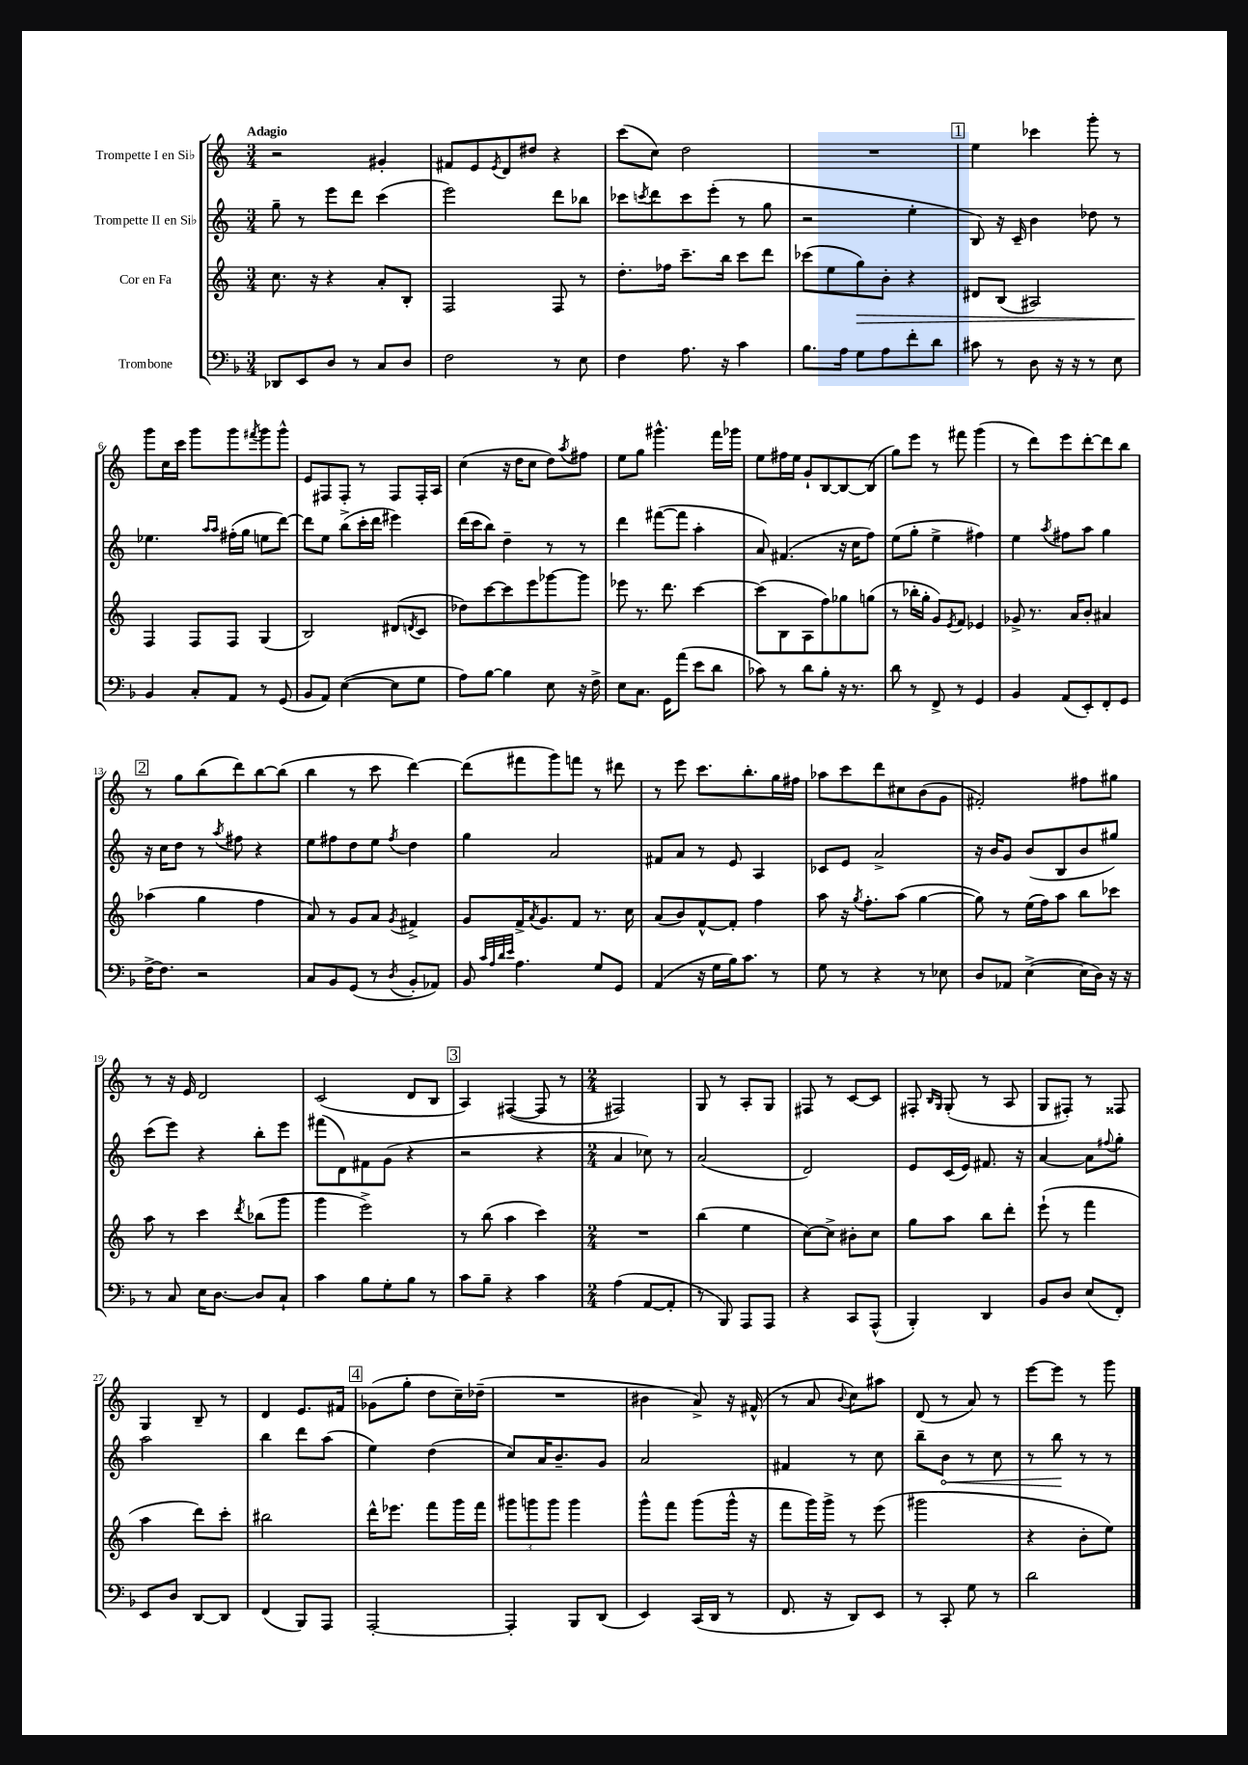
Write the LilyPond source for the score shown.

<<
\new StaffGroup <<
\new Staff = "s0" \with { instrumentName = "Trompette I en Sib" } {
    \clef treble \key c \major \numericTimeSignature \time 3/4 \tempo "Adagio"
    r2 gis'4-. |
    fis'8 e'8 \acciaccatura { e'8 } d'8 dis''8 r4 |
    c'''8( c''8) d''2 |
    R2. |
    \mark \markup { \box "1" } e''4 ces'''4 g'''8-. r8 |
    g'''8 c''16 c'''16 g'''8 g'''8 \acciaccatura { fis'''8 } g'''8 g'''8-^ |
    e'8 fis8 fis8-. r8 fis8 fis16-. a16 |
    c''4( r16 d''16 c''8 d''8) \acciaccatura { a''8 } fis''8 |
    e''8 g''8 gis'''4.-^ f'''16 ges'''16 |
    e''8 fis''16 e''16 g'8-! b8~ b8~ b8( |
    g''8) e'''8 r8 fis'''8 g'''4( |
    r8 d'''8) e'''8 d'''8~-. d'''8 b''8 |
    \mark \markup { \box "2" } r8 g''8 b''8( d'''8) b''8~ b''8( |
    b''4 r8 c'''8 d'''4~) |
    d'''8( fis'''8 g'''8) f'''8 r8 dis'''8 |
    r8 e'''8 c'''8. b''8.-. g''16 fis''16 |
    aes''8 c'''8 d'''8 cis''8 b'8( g'8 |
    fis'2-.) fis''8 gis''8 |
    r8 r16 e'16 d'2 |
    c'2( d'8 b8 |
    \mark \markup { \box "3" } a4) fis4~( fis8 r8 |
    \numericTimeSignature \time 2/4 fis2) |
    g8 r8 a8-. g8 |
    fis8 r8 c'8~ c'8 |
    fis8-. \grace { b16 g16 } g8-.( r8 a8 |
    g8 fis8-.) r8 fisis8 |
    g4 b8-- r8 |
    d'4 e'8. fis'16 |
    \mark \markup { \box "4" } ges'8( g''8-. d''8 c''16--) des''16--( |
    R2 |
    bis'4 a'8->) r16 fis'16-^( |
    r8 a'8 \appoggiatura { b'8 } c''8) ais''8 |
    d'8( r8 a'8) r8 |
    e'''8~ e'''8 r8 g'''8 \bar "|." |
}
\new Staff = "s1" \with { instrumentName = "Trompette II en Sib" } {
    \clef treble \key c \major \numericTimeSignature \time 3/4
    g''8-- r8 e'''8 d'''8 c'''4( |
    e'''2) d'''8 bes''8 |
    ces'''8 \acciaccatura { c'''8 } d'''8 c'''8 e'''8-.( r8 g''8 |
    r2 e''4-. |
    \mark \markup { \box "1" } b8) r16 c'16-- b'4 des''8 r8 |
    ees''4. \grace { a''16 a''16 } fis''16-.( g''16 e''8 d'''8~) |
    d'''8 e''8 b''8->( c'''16-. d'''16 eis'''4) |
    d'''16( c'''16 b''8) d''4-- r8 r8 |
    d'''4 fis'''8~( fis'''8 a''4-. |
    a'8) fis'4.( r16 c''16 f''8) |
    e''8( g''8-. e''4-> fis''4) |
    e''4 \acciaccatura { a''8 } fis''8 a''8 g''4 |
    \mark \markup { \box "2" } r16 c''16 d''8 r8 \acciaccatura { a''8 } fis''8 r4 |
    e''8 fis''8 d''8 e''8 \acciaccatura { fis''8 } d''4 |
    g''4 a'2 |
    fis'8 a'8 r8 e'8 a4 |
    ces'8 e'8 a'2-> |
    r16 b'16 g'8 b'8( b8 b'8 gis''8) |
    c'''8( e'''8) r4 b''8-. e'''8 |
    fis'''8( d'8) fis'8 g'8( r4 |
    \mark \markup { \box "3" } r2 r4 |
    \numericTimeSignature \time 2/4 a'4 ces''8) r8 |
    a'2( |
    d'2) |
    e'8 c'16( e'16) fis'8. r16 |
    a'4~ a'8 \appoggiatura { fis''8 } g''8-. |
    a''2 |
    b''4 d'''8 a''8( |
    \mark \markup { \box "4" } e''4) d''4( |
    c''8) a'16 b'8.-- g'8 |
    a'2 |
    fis'4 r8 c''8 |
    b''8-- \once \override Hairpin.circled-tip = ##t b'8\< r8 c''8 |
    r8 b''8\! r8 r8 \bar "|." |
}
\new Staff = "s2" \with { instrumentName = "Cor en Fa" } {
    \clef treble \key c \major \numericTimeSignature \time 3/4
    c''8. r16 r4 a'8-. b8-. |
    f2 f8 r8 |
    d''8.-. fes''16 c'''8.-- b''16 c'''8 d'''8 |
    ces'''8( e''8 g''8\>) b'8-. r4 |
    \mark \markup { \box "1" } dis'8 b8( ais2) |
    f4\! f8 f8 g4( |
    b2) dis'8( \acciaccatura { d'8 } c'8 |
    des''8) c'''8~ c'''8 e'''8 ges'''8~ ges'''8 |
    ees'''8 r8. d'''8. c'''4~ |
    c'''8( b8 a8 f''8) ges''8 g''8( |
    r8 bes''16-. g''16-. g'8) \acciaccatura { e'8 } f'8 ees'4 |
    ges'8-> r8. a'16 b'8-. ais'4 |
    \mark \markup { \box "2" } aes''4( g''4 f''4 |
    a'8) r8 g'8 a'8 \acciaccatura { g'8 } fis'4-> |
    g'8 f'16-> \acciaccatura { a'8 } g'8. f'8 r8. c''16 |
    a'8( b'8) f'8~-^ f'8-. f''4 |
    a''8 r16 \acciaccatura { g''8 } f''8.-. a''8( g''4~ |
    g''8) r8 e''16( f''16) a''8 b''8 ces'''8 |
    a''8 r8 c'''4 \acciaccatura { d'''8 } bes''8( g'''8 |
    g'''4 e'''2->) |
    \mark \markup { \box "3" } r8 b''8( a''4 c'''4) |
    \numericTimeSignature \time 2/4 R2 |
    b''4( e''4 |
    c''8~) c''8-> bis'8-. c''8 |
    g''8 a''8 b''8 d'''8-. |
    e'''8-!( r8 f'''4 |
    a''4 d'''8) c'''8-. |
    bis''2 |
    \mark \markup { \box "4" } d'''16-^ ees'''8. f'''8 g'''16 f'''16 |
    \tuplet 3/2 { gis'''8 g'''8 g'''8 } g'''4 |
    g'''8-^ f'''8 g'''8( g'''16-^ r16 |
    f'''8 g'''16) g'''16-> r8 e'''8( |
    gis'''2 |
    r4 b'8-. e''8) \bar "|." |
}
\new Staff = "s3" \with { instrumentName = "Trombone" } {
    \clef bass \key f \major \numericTimeSignature \time 3/4
    des,8 e,8 d8 r8 c8 d8 |
    f2 r8 e8 |
    f4 a8. r16 c'4 |
    bes8. a16 g8 a8 f'8-. d'8 |
    \mark \markup { \box "1" } cis'8 r8 d8 r16 r16 r8 e8 |
    bes,4 c8-. a,8 r8 g,8( |
    bes,8 a,8) e4~( e8 g8 |
    a8) bes8~ bes4 e8 r16 f16-> |
    e8 c8. g,16 a'8( e'8 d'8 |
    ces'8) r8 d'8 bes8-. r16 r8. |
    d'8 r8 f,8-> r8 g,4 |
    bes,4 a,8( e,8-.) f,8-. g,8 |
    \mark \markup { \box "2" } f16~-> f8. r2 |
    c8 bes,8 g,8( r8 \acciaccatura { d8 } bes,8-. aes,8) |
    bes,8 \grace { c'32 a32 d'32 e'32 } a4. g8 g,8 |
    a,4( r16 g16 bes16) c'8. r8 |
    g8 r8 r4 r8 ees8 |
    d8 aes,8 e4~->( e16 d16) r16 r16 |
    r8 c8 e16 d8.~ d8 c8-! |
    c'4 bes8 g8-. bes8 r8 |
    \mark \markup { \box "3" } c'8 bes8-- r4 c'4 |
    \numericTimeSignature \time 2/4 a4( a,8~ a,8-. |
    r8 bes,,8) a,,8 a,,8 |
    r4 c,8 a,,8-^( |
    bes,,4-.) d,4 |
    bes,8 d8 e8( f,8-.) |
    e,8 d8 d,8~ d,8 |
    f,4( bes,,8) a,,8 |
    \mark \markup { \box "4" } a,,2~-. |
    a,,4-. bes,,8 d,8( |
    e,4) c,16( d,16 r8 |
    f,8. r16 d,8) e,8 |
    r8 c,8-. g8 r8 |
    d'2 \bar "|." |
}
>>
>>
